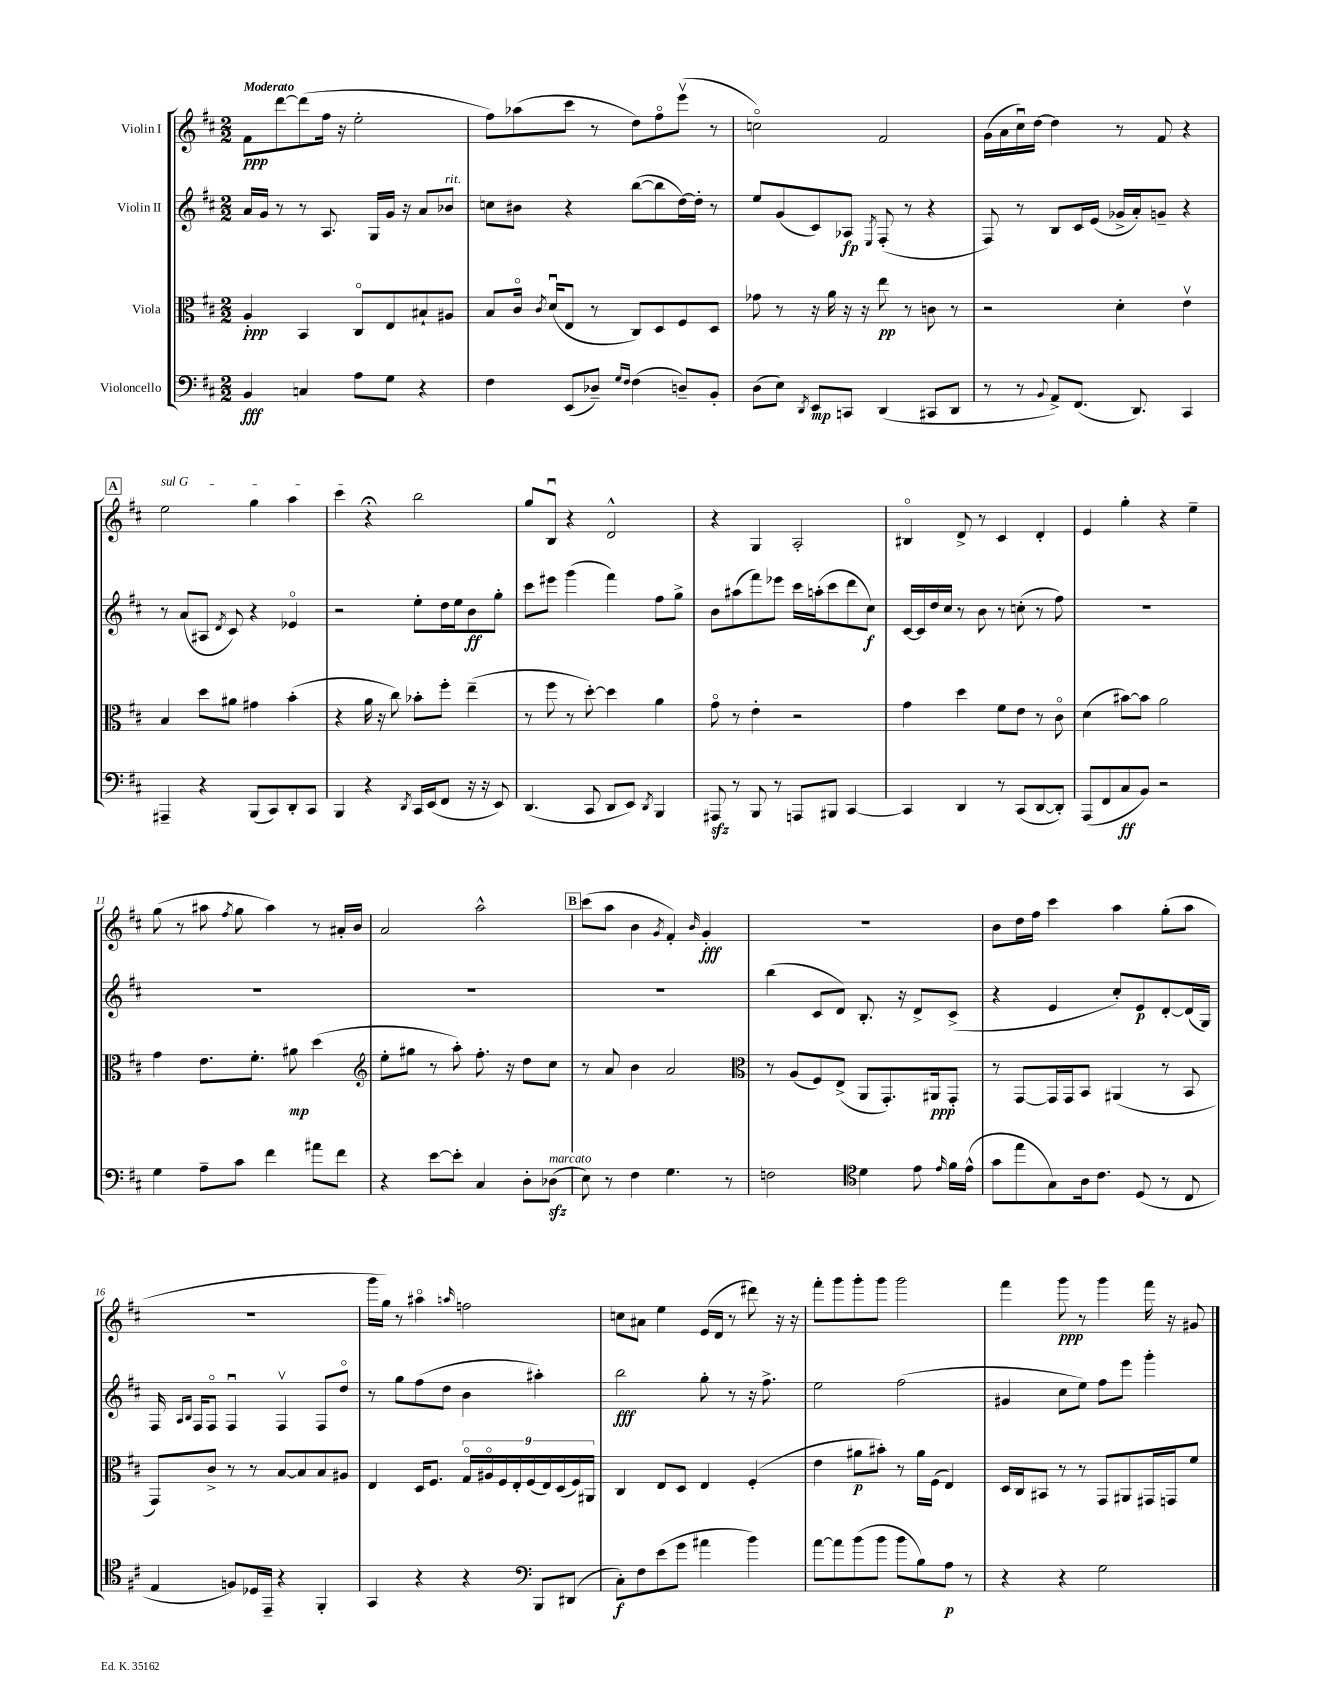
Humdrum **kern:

**kern	**dynam	**kern	**dynam	**kern	**dynam	**kern	**dynam
*part4	*part4	*part3	*part3	*part2	*part2	*part1	*part1
*staff4	*staff4	*staff3	*staff3	*staff2	*staff2	*staff1	*staff1
*I"Violoncello	*	*I"Viola	*	*I"Violin II	*	*I"Violin I	*
*clefF4	*	*clefC3	*	*clefG2	*	*clefG2	*
*k[f#c#]	*	*k[f#c#]	*	*k[f#c#]	*	*k[f#c#]	*
*M2/2	*	*M2/2	*	*M2/2	*	*M2/2	*
=1	=1	=1	=1	=1	=1	=1	=1
!	!	!	!	!	!	!LO:TX:a:B:t=Moderato	!
4BB/	fff	4A'/	ppp	16a/LL	.	8f#\L	ppp
.	.	.	.	16g/JJ	.	.	.
.	.	.	.	8r	.	[8ddd\	.
4Cn/	.	4BB/	.	8r	.	(8ddd\]	.
.	.	.	.	8.A/	.	16ff#\Jk	.
.	.	.	.	.	.	16r	.
8A\L	.	8C#/L	.	.	.	2ee'\	.
.	.	.	.	16G/LL	.	.	.
8G\J	.	8E/	.	16g/JJ	.	.	.
.	.	.	.	16r	.	.	.
4r	.	8B#X`/	.	8a/L	.	.	.
!	!	!	!	!LO:TX:a:i:t=rit.	!	!	!
.	.	8A#X/J	.	8b-X/J	.	.	.
=2	=2	=2	=2	=2	=2	=2	=2
4F#\	.	8B/L	.	8ccn\L	.	8ff#\L)	.
.	.	16c#/Jk	.	8b#X\J	.	(8aa-X\	.
.	.	8qc#/	.	.	.	.	.
.	.	(16du/KL	.	.	.	.	.
(8EE/L	.	8E/J	.	4r	.	8ccc#\J	.
8D-X~/J)	.	8r	.	.	.	8r	.
16qqG/LL	.	.	.	.	.	.	.
16qqF#/JJ	.	.	.	.	.	.	.
(4F#\	.	8C#/L)	.	([8bb\L	.	8dd\L)	.
.	.	8D/	.	8bb\]	.	8ff#\	.
8Dn~/L)	.	8F#/	.	[16dd\L)	.	(8eeev\J	.
.	.	.	.	16dd'\JJ]	.	.	.
8BB'/J	.	8D/J	.	8r	.	8r	.
=3	=3	=3	=3	=3	=3	=3	=3
(8D\L	.	8g-X\	.	8ee/L	.	2ccn\)	.
8E\J)	.	8r	.	(8g/	.	.	.
8qDD/	.	.	.	.	.	.	.
8EE/L	mp	16r	.	8c#/)	.	.	.
.	.	16a\	.	.	.	.	.
8CCn/J	.	16r	.	8A-X/J	fp	.	.
.	.	16r	.	.	.	.	.
.	.	.	.	8qE/	.	.	.
(4DD/	.	8ee\	pp	(8F#'/	.	2f#/	.
.	.	8r	.	8r	.	.	.
8CC#X/L	.	8cn\	.	4r	.	.	.
8DD/J	.	8r	.	.	.	.	.
=4	=4	=4	=4	=4	=4	=4	=4
8r	.	2r	.	8F#/)	.	(16g\LL	.
.	.	.	.	.	.	16a\	.
8r	.	.	.	8r	.	16cc#u\)	.
.	.	.	.	.	.	[16dd\JJ	.
8qqBB/	.	.	.	.	.	.	.
8AA^/L)	.	.	.	8B/L	.	4dd\]	.
(8.FF#/J	.	.	.	16c#/L	.	.	.
.	.	.	.	(16e/JJ	.	.	.
.	.	4d'\	.	16g-X^/LL	.	8r	.
8.DD/)	.	.	.	16a'/J)	.	.	.
.	.	.	.	8gn~/J	.	8f#/	.
4CC#/	.	4ev\	.	4r	.	4r	.
!!LO:LB:g=z
!!LO:REH:place=s1:t=A
=5	=5	=5	=5	=5	=5	=5	=5
!	!	!	!	!	!	!LO:TX:a:i:t=sul G	!
4AAA#X~/	.	4B/	.	8r	.	2ee\	.
.	.	.	.	(8a/L	.	.	.
4r	.	8dd\L	.	8A#X/J	.	.	.
.	.	.	.	8qd/	.	.	.
.	.	8a#X\J	.	8c#/)	.	.	.
(8BBB/L	.	4g#X\	.	4r	.	4gg\	.
8CC#/)	.	.	.	.	.	.	.
8DD'/	.	(4b'\	.	4e-X/	.	4aa\	.
8CC#/J	.	.	.	.	.	.	.
=6	=6	=6	=6	=6	=6	=6	=6
4BBB/	.	4r	.	2r	.	4ccc#\	.
4r	.	16a\	.	.	.	4r;<	.
.	.	16r	.	.	.	.	.
.	.	8cc#\)	.	.	.	.	.
8qDD/	.	.	.	.	.	.	.
16CC#/LL	.	8b-X'\L	.	8ee'\L	.	2bb\	.
(16EE/J	.	.	.	.	.	.	.
8FF#/J	.	8ff#'\J	.	16dd\L	.	.	.
.	.	.	.	16ee\J	.	.	.
16r	.	(4ee~\	.	8b\	ff	.	.
16r	.	.	.	.	.	.	.
8EE/)	.	.	.	8gg'\J	.	.	.
=7	=7	=7	=7	=7	=7	=7	=7
(4.DD/	.	8r	.	8ccc#\L	.	8gg/L	.
.	.	8ff#\	.	8eee#X\J	.	8Bu/J	.
.	.	8r	.	(4ggg\	.	4r	.
8CC#/	.	[8dd'\)	.	.	.	.	.
8DD/L	.	4dd\]	.	4fff#\)	.	2d^^/	.
8EE/J)	.	.	.	.	.	.	.
8qDD/	.	.	.	.	.	.	.
4BBB/	.	4a\	.	8ff#\L	.	.	.
.	.	.	.	8gg^\J	.	.	.
=8	=8	=8	=8	=8	=8	=8	=8
8AAA#Xzz/	.	8g\	.	8b\L	.	4r	.
8r	.	8r	.	(8aa#X\	.	.	.
8BBB/	.	4e'\	.	8fff#\)	.	4G/	.
8r	.	.	.	8eee-X\J	.	.	.
8AAAn/L	.	2r	.	16ccc#\LL	.	2A'/	.
.	.	.	.	(16aan'\J	.	.	.
8BBB#X/J	.	.	.	8ccc#\	.	.	.
[4CC#/	.	.	.	8ddd\	.	.	.
.	.	.	.	8cc#\J)	f	.	.
=9	=9	=9	=9	=9	=9	=9	=9
4CC#/]	.	4g\	.	[16c#/LL	.	4B#X/	.
.	.	.	.	16c#/]	.	.	.
.	.	.	.	16dd/	.	.	.
.	.	.	.	16cc#/JJ	.	.	.
4DD/	.	4dd\	.	8r	.	8d^/	.
.	.	.	.	8b\	.	8r	.
8r	.	8f#\L	.	8r	.	4c#/	.
(8CC#/L	.	8e\J	.	(8ccn'\	.	.	.
[8DD/	.	8r	.	8r	.	4d'/	.
8DD'/J])	.	8c#\	.	8ff#\)	.	.	.
=10	=10	=10	=10	=10	=10	=10	=10
(8AAA/L	.	(4d\	.	1r	.	4e/	.
8FF#/	.	.	.	.	.	.	.
8C#/	ff	[8b#X\L)	.	.	.	4gg'\	.
8BB/J)	.	8b#\J]	.	.	.	.	.
2r	.	2a\	.	.	.	4r	.
.	.	.	.	.	.	4ee~\	.
!!LO:LB:g=z
=11	=11	=11	=11	=11	=11	=11	=11
4G\	.	4g\	.	1r	.	(8gg\	.
.	.	.	.	.	.	8r	.
8A~\L	.	8.e\L	.	.	.	8aa#X\	.
.	.	.	.	.	.	8qff#/	.
8c#\J	.	.	.	.	.	8gg\	.
.	.	8.f#'\J	.	.	.	.	.
4f#\	.	.	.	.	.	4aa#\)	.
.	.	8a#X\	mp	.	.	.	.
8a#X\L	.	(4dd\	.	.	.	8r	.
8f#\J	.	.	.	.	.	16a#X'/LL	.
.	.	.	.	.	.	16b/JJ	.
=12	=12	=12	=12	=12	=12	=12	=12
*	*	*clefG2	*	*	*	*	*
4r	.	8ee'\L	.	1r	.	2a/	.
.	.	8gg#X\J	.	.	.	.	.
[8e\L	.	8r	.	.	.	.	.
8e'\J]	.	8aa'\)	.	.	.	.	.
4C#/	.	8.ff#'\	.	.	.	2aa^^\	.
.	.	16r	.	.	.	.	.
8D'\L	.	8dd\L	.	.	.	.	.
!LO:TX:a:i:t=marcato	!	!	!	!	!	!	!
(8D-Xzz\J	.	8cc#\J	.	.	.	.	.
!!LO:REH:place=s1:t=B
=13	=13	=13	=13	=13	=13	=13	=13
8E\)	.	8r	.	1r	.	(8ccc#\L	.
8r	.	8a/	.	.	.	8aa\J	.
4F#\	.	4b\	.	.	.	4b\	.
.	.	.	.	.	.	8qg/	.
4.G\	.	2a/	.	.	.	4f#'/)	.
.	.	.	.	.	.	16qqb/	.
.	.	.	.	.	.	4g'/	fff
8r	.	.	.	.	.	.	.
=14	=14	=14	=14	=14	=14	=14	=14
*	*	*clefC3	*	*	*	*	*
2Fn\	.	8r	.	(4bb\	.	1r	.
.	.	(8A/L	.	.	.	.	.
.	.	8F#/)	.	8c#/L	.	.	.
.	.	(8E^/J	.	8d/J)	.	.	.
*clefC4	*	*	*	*	*	*	*
4d\	.	8AA/L	.	8.B'/	.	.	.
.	.	8.GG'/)	.	.	.	.	.
.	.	.	.	16r	.	.	.
8e\	.	.	.	8d^/L	.	.	.
.	.	16AA#X/k	ppp	.	.	.	.
16qqe/	.	.	.	.	.	.	.
16f#\LL	.	8GG'/J	.	(8c#^/J	.	.	.
(16e^^\JJ	.	.	.	.	.	.	.
=15	=15	=15	=15	=15	=15	=15	=15
8g\L	.	8r	.	4r	.	8b\L	.
8ee\	.	[8GG/L	.	.	.	16dd\L	.
.	.	.	.	.	.	16ff#\JJ	.
8G\)	.	16GG/L]	.	4e/	.	4ccc#\	.
.	.	16GG/J	.	.	.	.	.
16A\k	.	8BB/J	.	.	.	.	.
8.c#\J	.	.	.	.	.	.	.
.	.	(4AA#X/	.	8cc#'/L)	.	4aa\	.
(8D/	.	.	.	8e/	p	.	.
8r	.	8r	.	[8d'/	.	(8gg'\L	.
8C#/	.	8BB/	.	(16d/L]	.	8aa\J	.
.	.	.	.	16G/JJ)	.	.	.
!!LO:LB:g=z
=16	=16	=16	=16	=16	=16	=16	=16
4E/	.	8GG/L)	.	16F#/	.	1r	.
.	.	.	.	16qqA/LL	.	.	.
.	.	.	.	16qqB/JJ	.	.	.
.	.	.	.	16F#/KL	.	.	.
.	.	8c#^/J	.	8F#/J	.	.	.
8Fn/L)	.	8r	.	4F#u/	.	.	.
16D-X/L	.	8r	.	.	.	.	.
16EE~/JJ	.	.	.	.	.	.	.
4r	.	[8B/L	.	4F#v/	.	.	.
.	.	8B/]	.	.	.	.	.
4FF#'/	.	8B/	.	8F#/L	.	.	.
.	.	8A#X/J	.	8dd/J	.	.	.
=17	=17	=17	=17	=17	=17	=17	=17
4GG/	.	4E/	.	8r	.	16ggg\LL	.
.	.	.	.	.	.	16gg\JJ)	.
.	.	.	.	8gg\L	.	8r	.
4r	.	16D/KL	.	(8ff#\	.	4aa#X\	.
.	.	8.F#/J	.	.	.	.	.
.	.	.	.	8dd\J	.	.	.
.	.	.	.	.	.	16qqaan/	.
4r	.	18G/LL	.	4b\	.	2ffn\	.
.	.	18A#X/	.	.	.	.	.
.	.	18F#/	.	.	.	.	.
.	.	18E'/	.	.	.	.	.
.	.	(18F#/	.	.	.	.	.
*clefF4	*	*	*	*	*	*	*
8BBB/L	.	.	.	4aa#X'\)	.	.	.
.	.	18E/)	.	.	.	.	.
.	.	(18D/	.	.	.	.	.
(8DD#X/J	.	.	.	.	.	.	.
.	.	18F#/)	.	.	.	.	.
.	.	18AA#X/JJ	.	.	.	.	.
=18	=18	=18	=18	=18	=18	=18	=18
8C#'\L)	f	4C#/	.	2bb\	fff	8ccn\L	.
8F#\	.	.	.	.	.	8a#X\J	.
(8e\	.	8E/L	.	.	.	4ee\	.
8g\J	.	8D/J	.	.	.	.	.
4a#X\	.	4E/	.	8gg'\	.	(16e/LL	.
.	.	.	.	.	.	16d/JJ	.
.	.	.	.	8r	.	8r	.
4b\)	.	(4F#'/	.	16r	.	8ddd#X\)	.
.	.	.	.	8.ff#^\	.	.	.
.	.	.	.	.	.	16r	.
.	.	.	.	.	.	16r	.
=19	=19	=19	=19	=19	=19	=19	=19
[8a\L	.	4e\	.	2ee\	.	8fff#'\L	.
8a\]	.	.	.	.	.	8ggg\	.
(8b\	.	8a#X\L	p	.	.	8ggg'\	.
8b\J	.	8b#X'\J)	.	.	.	8ggg\J	.
8b\L	.	8r	.	(2ff#\	.	2ggg\	.
8B\)	.	16a#\LL	.	.	.	.	.
.	.	(16F#\JJ	.	.	.	.	.
8A\J	p	4E/)	.	.	.	.	.
8r	.	.	.	.	.	.	.
=20	=20	=20	=20	=20	=20	=20	=20
4r	.	16D/LL	.	4g#X/	.	4fff#\	.
.	.	16C#/J	.	.	.	.	.
.	.	8BB#X/J	.	.	.	.	.
4r	.	8r	.	8cc#\L	.	8ggg\	ppp
.	.	8r	.	8ee\J)	.	8r	.
2G\	.	8GG/L	.	8ff#\L	.	4ggg\	.
.	.	8AA#X/	.	8eee\J	.	.	.
.	.	16GG#X/L	.	4ggg'\	.	16fff#\	.
.	.	16GGn/J	.	.	.	16r	.
.	.	8f#/J	.	.	.	8g#X/	.
==	==	==	==	==	==	==	==
*-	*-	*-	*-	*-	*-	*-	*-
